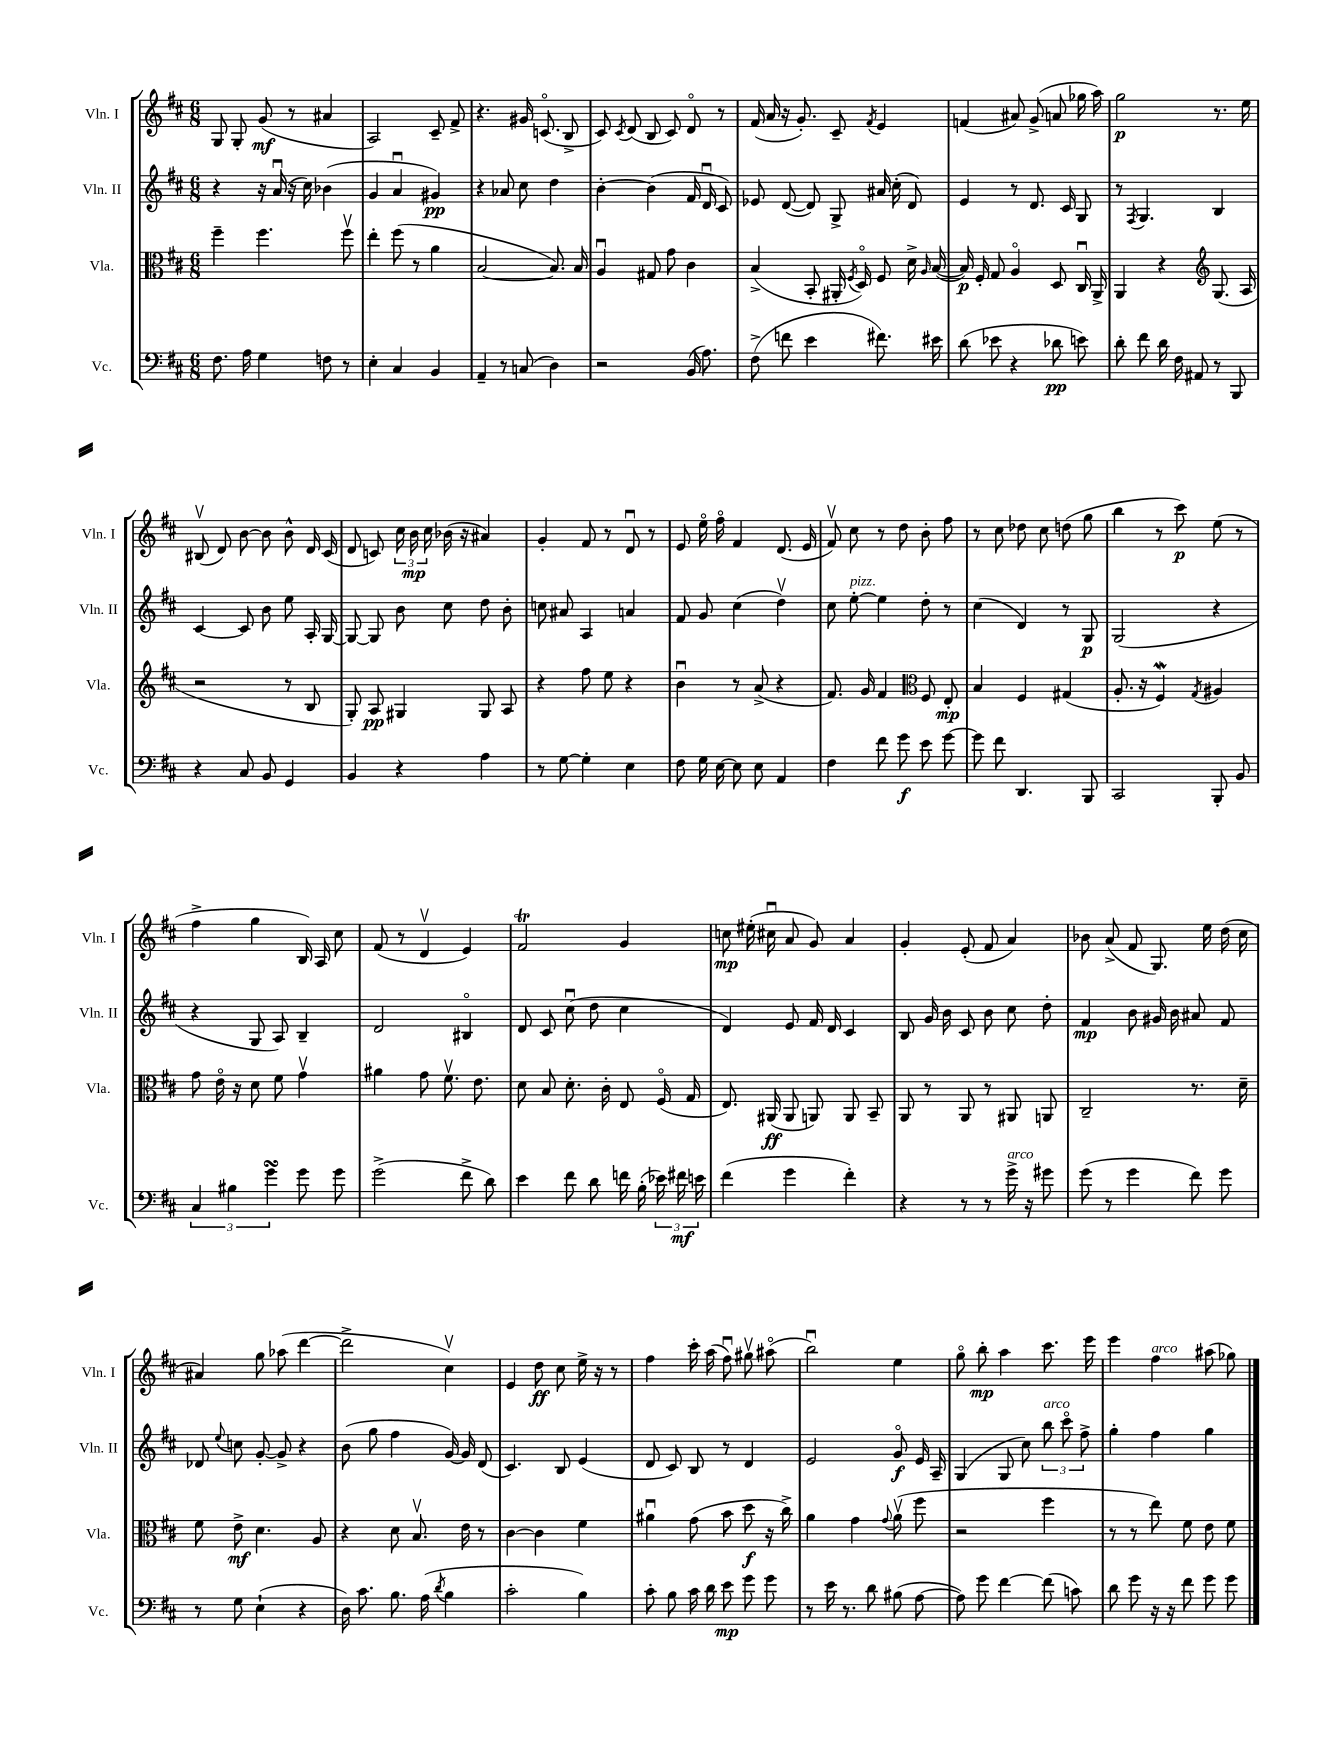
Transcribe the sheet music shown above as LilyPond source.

<<
\new StaffGroup <<
\new Staff = "s0" \with { instrumentName = "Vln. I" shortInstrumentName = "Vln. I" } {
    \clef treble \key d \major \numericTimeSignature \time 6/8
    \autoBeamOff g8 g8-. g'8\mf( r8 ais'4 |
    a2) cis'8-- fis'8-> |
    r4. gis'16 c'8.\flageolet( b8-> |
    cis'8) \acciaccatura { cis'8 } d'8( b8 cis'8) d'8\flageolet r8 |
    fis'16( a'16 r16 g'8.-.) cis'8-- \acciaccatura { fis'8 } e'4 |
    f'4( ais'8) g'8->( a'8 ges''16 a''16) |
    g''2\p r8. e''16 |
    bis8\upbow( d'8) b'8~ b'8 b'8-^ d'16 cis'16( |
    d'8 c'8) \tuplet 3/2 { cis''16 b'16\mp cis''16 } bes'16( r16 ais'4) |
    g'4-. fis'8 r8 d'8\downbow r8 |
    e'8 e''16\flageolet fis''16\flageolet fis'4 d'8.( e'16 |
    fis'8\upbow) cis''8 r8 d''8 b'8-. fis''8 |
    r8 cis''8 des''8 cis''8 d''8( g''8 |
    b''4 r8 cis'''8\p) e''8( r8 |
    fis''4-> g''4 b16) a16 cis''8 |
    fis'8( r8 d'4\upbow e'4) |
    fis'2\trill g'4 |
    c''8\mp eis''16-.( cis''16\downbow a'8 g'8) a'4 |
    g'4-. e'8-.( fis'8 a'4) |
    bes'8 a'8->( fis'8 g8.) e''16 d''16( cis''16 |
    ais'4) g''8 aes''8( d'''4~ |
    d'''2-> cis''4\upbow) |
    e'4 d''8\ff cis''8 e''16-> r16 r8 |
    fis''4 cis'''16-. a''16( fis''8\downbow) gis''8\upbow ais''8\flageolet( |
    b''2\downbow) e''4 |
    g''8\flageolet b''8-.\mp a''4 cis'''8. e'''16 |
    e'''4 fis''4^\markup { \italic "arco" } ais''8( ges''8) \bar "|." |
}
\new Staff = "s1" \with { instrumentName = "Vln. II" shortInstrumentName = "Vln. II" } {
    \clef treble \key d \major \numericTimeSignature \time 6/8
    \autoBeamOff r4 r16 a'16\downbow( r16 cis''16) bes'4( |
    g'4 a'4\downbow gis'4\pp) |
    r4 aes'8 cis''8 d''4 |
    b'4~-. b'4( fis'16 d'16\downbow cis'8) |
    ees'8 d'8~( d'8) g8-> ais'16 cis''16-.( d'8) |
    e'4 r8 d'8. cis'16 g8 |
    r8 \acciaccatura { fis8 } g4. b4 |
    cis'4~ cis'8 b'8 e''8 a16-. g16~ |
    g8~ g8 b'8 cis''8 d''8 b'8-. |
    c''8 ais'8 a4 a'4 |
    fis'8 g'8 cis''4( d''4\upbow) |
    cis''8 e''8~-.^\markup { \italic "pizz." } e''4 d''8-. r8 |
    cis''4( d'4) r8 g8\p |
    g2( r4 |
    r4 g8 a8) b4-- |
    d'2 bis4\flageolet |
    d'8 cis'8 cis''8\downbow( d''8 cis''4 |
    d'4) e'8 fis'16 d'16 cis'4 |
    b8 g'16 b'16 cis'8 b'8 cis''8 d''8-. |
    fis'4\mp b'8 gis'16 b'16 ais'8 fis'8 |
    des'8 \appoggiatura { e''8 } c''8 g'8~-. g'8-> r4 |
    b'8( g''8 fis''4 g'16~) g'16 d'8( |
    cis'4.) b8 e'4( |
    d'8 cis'8) b8 r8 d'4 |
    e'2 g'8\flageolet\f e'16 a16-- |
    g4( g8 cis''8) \tuplet 3/2 { b''8^\markup { \italic "arco" } cis'''8\flageolet fis''8-> } |
    g''4-. fis''4 g''4 \bar "|." |
}
\new Staff = "s2" \with { instrumentName = "Vla." shortInstrumentName = "Vla." } {
    \clef alto \key d \major \numericTimeSignature \time 6/8
    \autoBeamOff fis''4-- fis''4. fis''8\upbow |
    e''4-. fis''8( r8 a'4 |
    b2~ b8.) b16 |
    a4\downbow gis8 g'8 cis'4 |
    b4->( b,8-. ais,16-. \acciaccatura { fis8 } d16\flageolet) fis8 d'16-> \grace { a16 } b16~( |
    b16\p) fis16-. g8 a4\flageolet d8 cis16\downbow a,16-> |
    a,4 r4 \clef treble g8.( a16 |
    r2 r8 b8 |
    g8-.) a8\pp gis4 gis8 a8 |
    r4 fis''8 e''8 r4 |
    b'4\downbow r8 a'8->( r4 |
    fis'8.) g'16 fis'4 \clef alto fis8 e8-.\mp |
    b4 fis4 gis4( |
    a8.-. r16 fis4\mordent) \acciaccatura { g8 } ais4 |
    g'8 e'16\flageolet r16 d'8 fis'8 g'4\upbow |
    ais'4 g'8 fis'8.\upbow e'8. |
    d'8 b8 d'8.-. cis'16-. e8 fis16\flageolet( g16 |
    e8.) ais,16\ff( ais,8 a,8) a,8 b,8-- |
    a,8 r8 a,8 r8 ais,8 a,8 |
    cis2-- r8. d'16-- |
    fis'8 e'8->\mf d'4. a8 |
    r4 d'8 b8.\upbow e'16 r8 |
    cis'4~ cis'4 fis'4 |
    ais'4\downbow g'8( b'8 d''8\f r16 cis''16->) |
    a'4 g'4 \appoggiatura { g'8 } a'8\upbow( fis''8 |
    r2 fis''4 |
    r8 r8 e''8) fis'8 e'8 fis'8 \bar "|." |
}
\new Staff = "s3" \with { instrumentName = "Vc." shortInstrumentName = "Vc." } {
    \clef bass \key d \major \numericTimeSignature \time 6/8
    \autoBeamOff fis8. a16 g4 f8 r8 |
    e4-. cis4 b,4 |
    a,4-- r8 c8( d4) |
    r2 b,16( a8.) |
    fis8->( f'8 e'4 fis'8.) eis'16 |
    d'8( ees'8 r4 des'8\pp e'8) |
    d'8-. fis'8 d'16 fis16 ais,8 r8 b,,8 |
    r4 cis8 b,8 g,4 |
    b,4 r4 a4 |
    r8 g8~ g4-. e4 |
    fis8 g16 e16~ e8 e8 a,4 |
    fis4 fis'8 g'8\f e'8 g'8~ |
    g'8 fis'8 d,4. b,,8 |
    cis,2 b,,8-. b,8 |
    \tuplet 3/2 { cis4 bis4 g'4\turn } g'8 g'8 |
    g'2->( fis'8-> d'8) |
    e'4 fis'8 d'8 f'16 b16-.( \tuplet 3/2 { ees'16) fis'16\mf e'16 } |
    fis'4( g'4 fis'4-.) |
    r4 r8 r8 g'16->^\markup { \italic "arco" } r16 gis'8 |
    g'8( r8 g'4 fis'8) g'8 |
    r8 g8 e4-!( r4 |
    d16) cis'8. b8. a16( \acciaccatura { d'8 } b4 |
    cis'2-. b4) |
    cis'8-. b8 cis'16 d'16 e'8\mp g'8 g'8 |
    r8 e'16 r8. d'8 bis8( a8~ |
    a8) g'8 fis'4~ fis'8( c'8) |
    d'8 g'8 r16 r16 fis'8 g'8 g'8 \bar "|." |
}
>>
>>
\layout { \context { \Score \remove "Bar_number_engraver" } }
